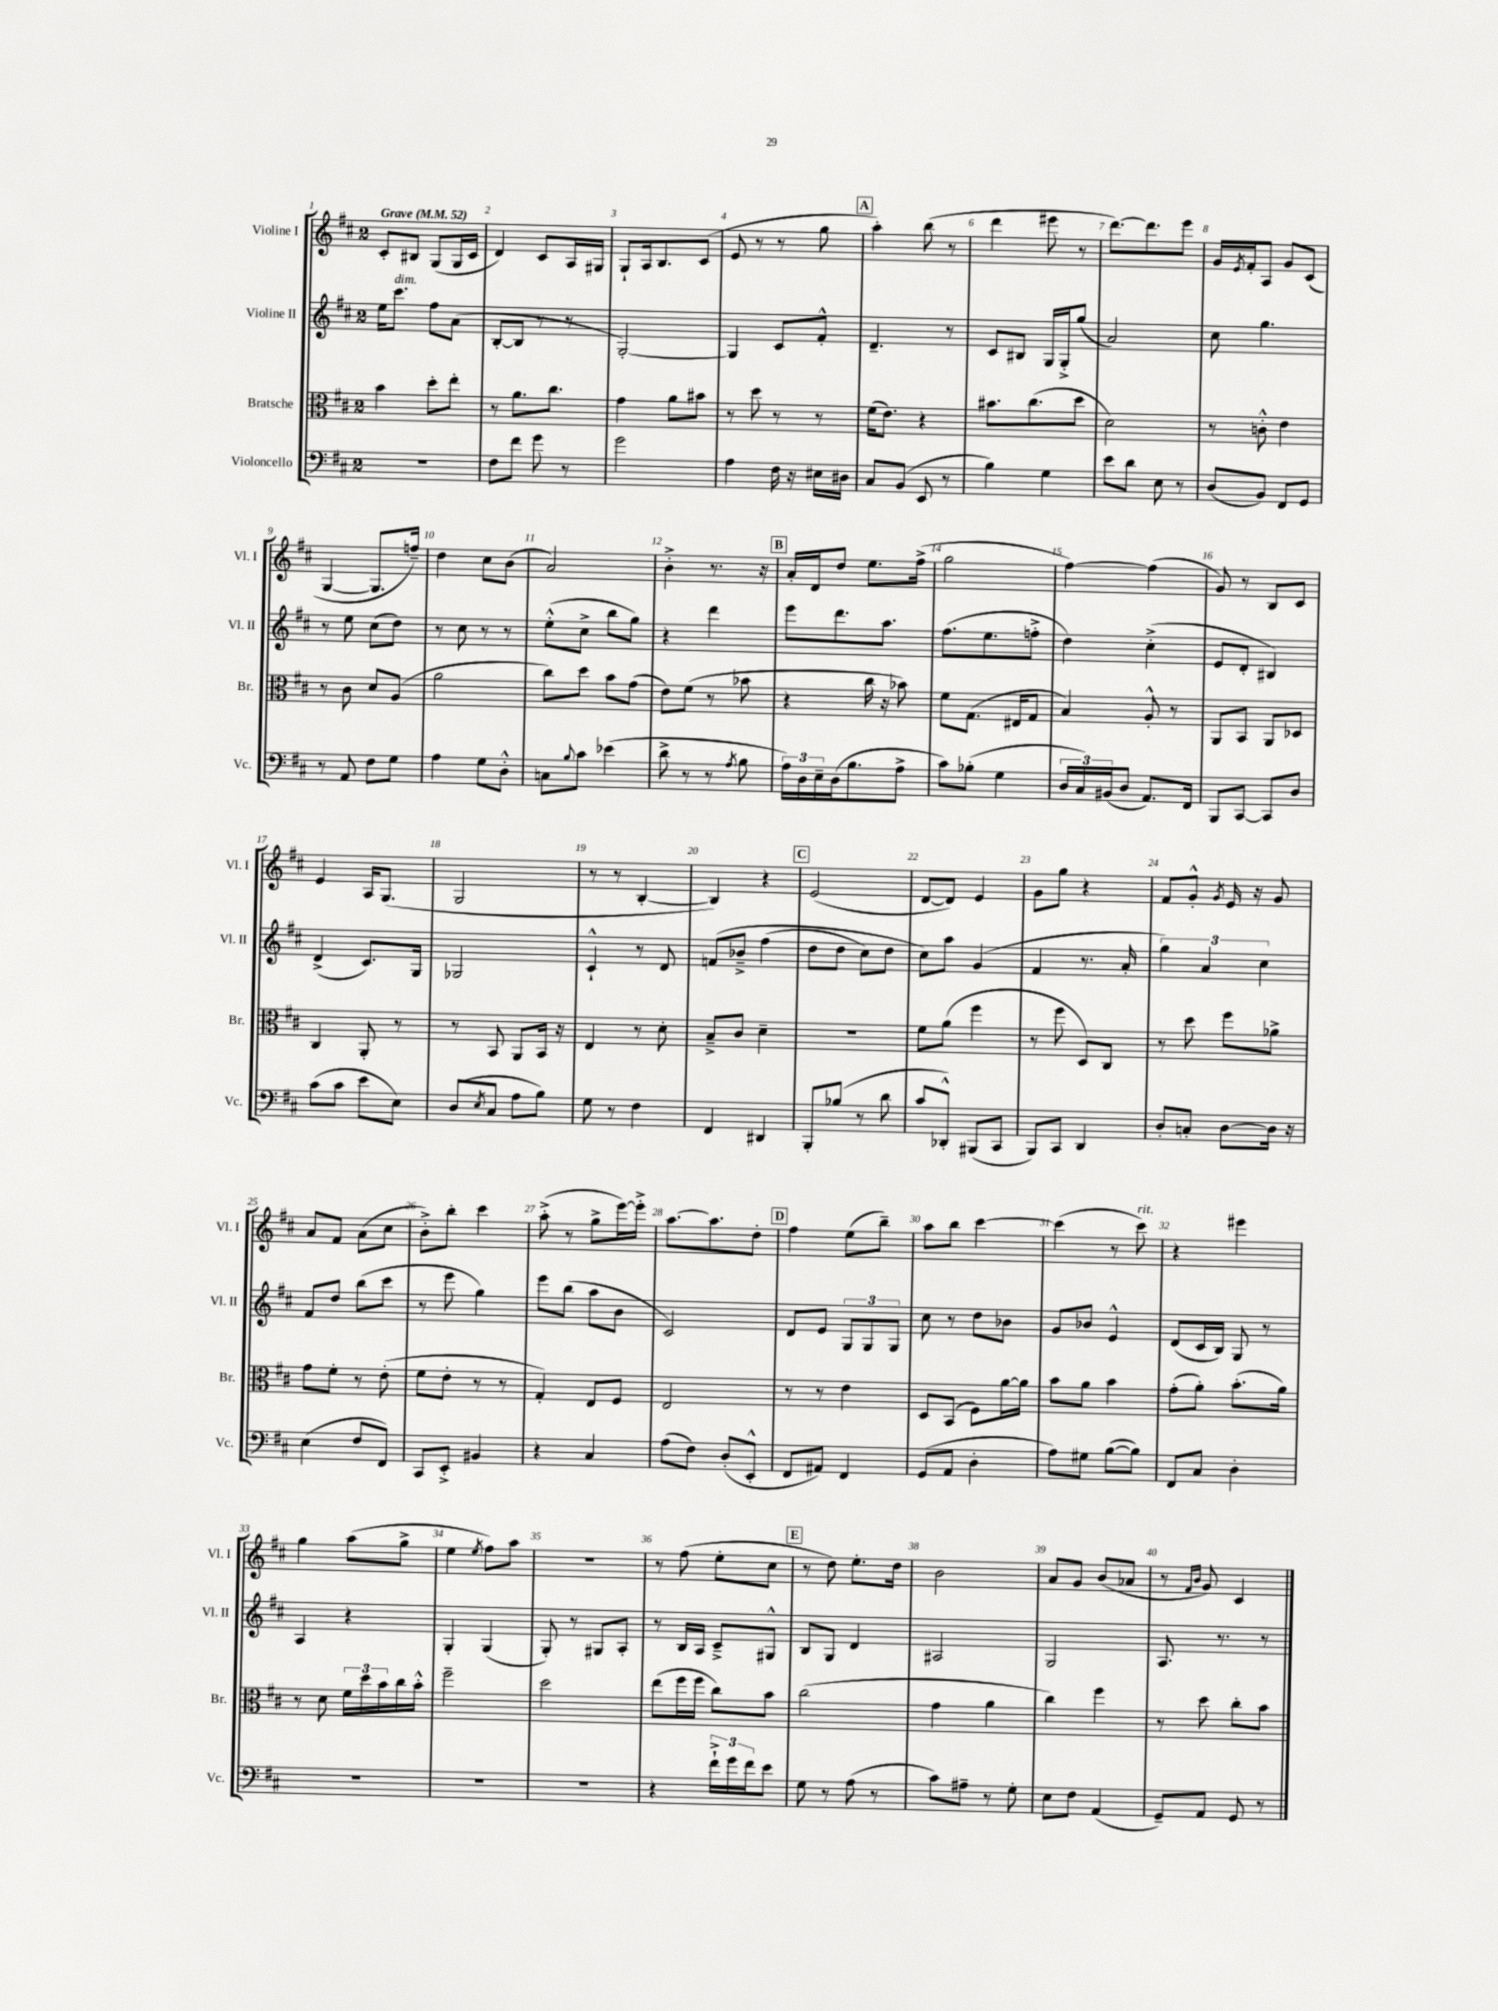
<<
\new StaffGroup <<
\new Staff = "s0" \with { instrumentName = "Violine I" shortInstrumentName = "Vl. I" } {
    \clef treble \key d \major \once \override Staff.TimeSignature.style = #'single-digit \time 2/4 \tempo "Grave" 4 = 52
    cis'8-. bis8 g8( g16 cis'16 |
    d'4) cis'8 a16 gis16 |
    g8-! a16 b8. cis'8( |
    e'8 r8 r8 g''8 |
    \mark \markup { \box "A" } a''4-.) b''8( r8 |
    d'''4 eis'''8 r8 |
    d'''8.~) d'''8. e'''8 |
    g'16 \acciaccatura { e'8 } fis'16-. a8 g'8 cis'8( |
    g4~ g8. f''16--) |
    d''4 cis''8 b'8( |
    a'2) |
    b'4-.-> r8. r16 |
    \mark \markup { \box "B" } a'16-. d'16 d''8 e''8. fis''16->( |
    g''2 |
    fis''4~) fis''4( |
    g'8) r8 b8 cis'8 |
    e'4 a16 g8.( |
    g2 |
    r8 r8 b4~-. |
    b4) r4 |
    \mark \markup { \box "C" } e'2( |
    d'8~ d'8) e'4 |
    g'8 g''8 r4 |
    fis'8 g'8-.-^ \acciaccatura { g'8 } e'16 r16 g'8 |
    a'8 fis'8 a'8( cis''8 |
    b'8-.->) b''8-. cis'''4 |
    a''8-.->( r8 g''8-> e'''16~) e'''16-.-> |
    a''8.~ a''8. d''8-. |
    \mark \markup { \box "D" } fis''4 e''8( b''8--) |
    a''8 b''8 cis'''4~ |
    cis'''4( r8 cis'''8^\markup { \italic "rit." }) |
    r4 eis'''4 |
    g''4 a''8( g''8-> |
    e''4 \acciaccatura { e''8 } fis''8) a''8 |
    R2 |
    r8 fis''8( e''8-. cis''8 |
    \mark \markup { \box "E" } r8 d''8) e''8.-. d''16 |
    b'2 |
    a'8 g'8 b'8( aes'8 |
    r8 \grace { fis'16 b'16 } g'8) cis'4 \bar "|." |
}
\new Staff = "s1" \with { instrumentName = "Violine II" shortInstrumentName = "Vl. II" } {
    \clef treble \key d \major \once \override Staff.TimeSignature.style = #'single-digit \time 2/4
    e''16 cis'''8.^\markup { \italic "dim." } fis''8 a'8( |
    b8~-. b8 r8 r8 |
    g2~-.) |
    g4 cis'8 fis'8-.-^ |
    \mark \markup { \box "A" } d'4.-- r8 |
    cis'8 bis8 g16 g16-.-> g''8( |
    a'2) |
    cis''8 g''4. |
    r8 e''8 cis''8( d''8) |
    r8 cis''8 r8 r8 |
    e''8-.-^( cis''8-> b''8 g''8) |
    r4 d'''4 |
    \mark \markup { \box "B" } e'''8 d'''8. a''8. |
    fis''8.( e''8. f''8-.-> |
    d''4) cis''4-.->( |
    e'8 d'8-. bis4) |
    d'4->( cis'8.) g16 |
    ges2 |
    cis'4-!-^ r8 d'8 |
    f'8\( bes'8---> fis''4( |
    \mark \markup { \box "C" } d''8 d''8 cis''8) d''8 |
    cis''8\) a''8 g'4( |
    fis'4 r8. a'16-. |
    \tuplet 3/2 { g''4) a'4 cis''4 } |
    fis'8 d''8 b''8( cis'''8 |
    r8 e'''8 g''4) |
    e'''8 b''8( a''8 b'8 |
    cis'2) |
    \mark \markup { \box "D" } d'8 e'8 \tuplet 3/2 { g8 g8 g8 } |
    cis''8 r8 d''8 bes'8 |
    g'8 bes'8 e'4-^ |
    d'8( cis'16 b16) g8 r8 |
    a4 r4 |
    g4-. g4( |
    g8-.) r8 gis8 a8-. |
    r8 b16 a16 cis'8---> gis8-^ |
    \mark \markup { \box "E" } b8 g8 d'4 |
    ais2 |
    g2 |
    a8. r8. r8 \bar "|." |
}
\new Staff = "s2" \with { instrumentName = "Bratsche" shortInstrumentName = "Br." } {
    \clef alto \key d \major \once \override Staff.TimeSignature.style = #'single-digit \time 2/4
    b'4 d''8-. e''8-. |
    r8 a'8. cis''8. |
    g'4 a'8 bis'8 |
    r8 d''8 r8 r8 |
    \mark \markup { \box "A" } fis'16( e'8.) r4 |
    bis'8. cis''8.( d''8 |
    d'2) |
    r8 c'8-.-^ e'4 |
    r8 cis'8 d'8 a8( |
    a'2 |
    cis''8) d''8 b'8 g'8( |
    e'8) fis'8( r8 bes'8 |
    \mark \markup { \box "B" } r4 cis''16 r16 bes'8) |
    fis'8 g8.( eis16 g8 |
    b4) a8-.-^ r8 |
    a,8 b,8 a,8 des8 |
    cis4 a,8-. r8 |
    r8 b,8 a,8 b,16 r16 |
    e4 r8 d'8-. |
    b8---> cis'8 d'4-- |
    \mark \markup { \box "C" } r2 |
    fis'8 a'8( fis''4 |
    r8 fis''8 d8) cis8 |
    r8 d''8 fis''8 aes'8-> |
    g'8 fis'8-. r8 e'8-.( |
    fis'8 e'8-. r8 r8 |
    g4-.) e8 fis8 |
    e2 |
    \mark \markup { \box "D" } r8 r8 e'4 |
    d8 b,8( fis8) a'16~ a'16 |
    b'8 a'8 b'4 |
    g'8-.( a'8-.) b'8.-.( a'16) |
    r8 d'8 \tuplet 3/2 { fis'16 d''16 b'16 } cis''16 b'16-.-^ |
    fis''2-- |
    d''2 |
    e''8( fis''16 fis''16 cis''8) b'8 |
    \mark \markup { \box "E" } cis''2( |
    g'4 a'4 |
    cis''4) fis''4 |
    r8 d''8 cis''8-. b'8 \bar "|." |
}
\new Staff = "s3" \with { instrumentName = "Violoncello" shortInstrumentName = "Vc." } {
    \clef bass \key d \major \once \override Staff.TimeSignature.style = #'single-digit \time 2/4
    r2 |
    fis8 fis'8 g'8 r8 |
    g'2 |
    a4 fis16 r16 eis16 dis16 |
    \mark \markup { \box "A" } cis8 b,8( e,8 r8 |
    b4) g4 |
    e'8 d'8 e8 r8 |
    d8( b,8) fis,8 g,8 |
    r8 a,8 fis8 g8 |
    a4 g8 d8-.-^ |
    c8 \appoggiatura { b8 } cis'8 ees'4( |
    d'8-> r8 r8 \acciaccatura { a8 } b8 |
    \mark \markup { \box "B" } \tuplet 3/2 { a16) d16 e16-- } d16( b8. a8-> |
    cis'8) bes8-.( g4 |
    \tuplet 3/2 { d16 cis16) bis,16( } d8 a,8.) fis,16 |
    b,,8 cis,8~ cis,8 d8 |
    cis'8( cis'8 e'8 e8) |
    d8( \acciaccatura { e8 } cis8 a8 b8) |
    g8 r8 fis4 |
    fis,4 dis,4 |
    \mark \markup { \box "C" } b,,8-. bes8( r8 d'8 |
    cis'8 des,8-.-^) bis,,8( cis,8 |
    b,,8) cis,8 d,4 |
    d8-. c8-. d8~ d16 r16 |
    e4( fis8 fis,8) |
    cis,8 e,8-.-> bis,4 |
    r4 cis4 |
    a8( fis8) d8-.( e,8-.-^ |
    \mark \markup { \box "D" } fis,8 ais,8) fis,4 |
    g,8( a,8 d4-. |
    a8) gis8 b8~( b8) |
    fis,8 cis8 d4-. |
    R2 |
    R2 |
    R2 |
    r4 \tuplet 3/2 { fis'16-!-> g'16 fis'16 } e'8 |
    \mark \markup { \box "E" } g8 r8 a8( r8 |
    cis'8) ais8-- r8 g8-. |
    e8 fis8 a,4( |
    g,8--) a,8 g,8 r8 \bar "|." |
}
>>
>>
\layout { \context { \Score \override BarNumber.break-visibility = ##(#f #t #t) barNumberVisibility = #all-bar-numbers-visible } }
